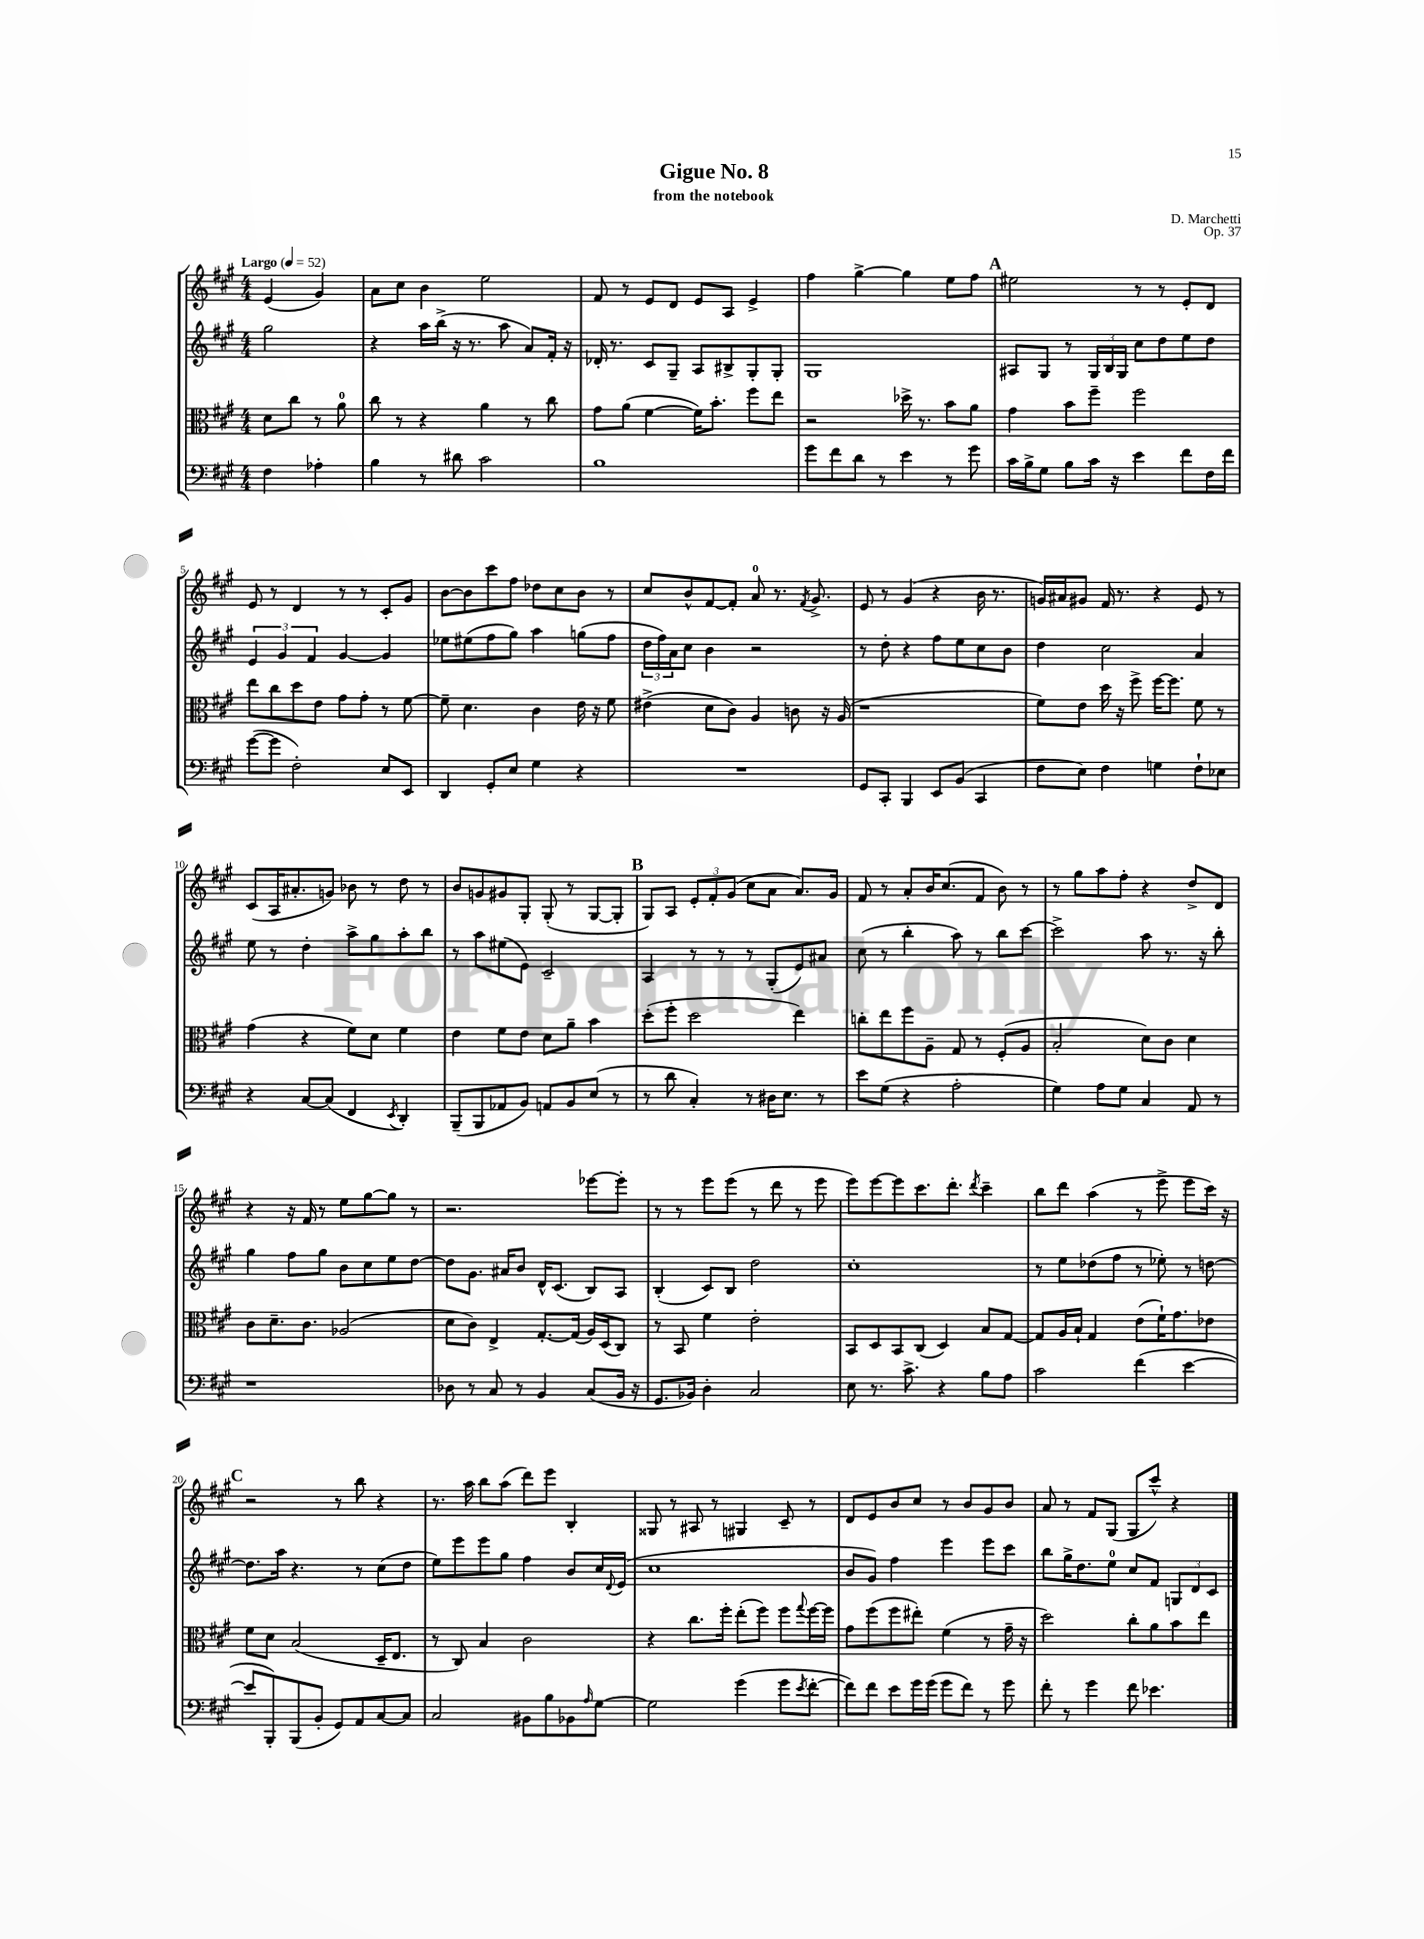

**kern	**kern	**kern	**kern
*part4	*part3	*part2	*part1
*staff4	*staff3	*staff2	*staff1
*clefF4	*clefC3	*clefG2	*clefG2
*k[f#c#g#]	*k[f#c#g#]	*k[f#c#g#]	*k[f#c#g#]
*M4/4	*M4/4	*M4/4	*M4/4
*MM52	*MM52	*MM52	*MM52
=	=	=	=
!	!	!	!LO:TX:a:B:t=Largo
4F#\	8d\L	2gg#\	(4e/
.	8cc#\J	.	.
4A-X'\	8r	.	4g#/)
.	8a\	.	.
=1	=1	=1	=1
4B\	8cc#\	4r	8a\L
.	8r	.	8cc#\J
8r	4r	16aa\LL	4b\
.	.	(16bb^\JJ	.
8d#X\	.	16r	.
.	.	8.r	.
2c#\	4a\	.	2ee\
.	.	8aa\	.
.	8r	8a/L)	.
.	8cc#\	16f#'/Jk	.
.	.	16r	.
=2	=2	=2	=2
1B	8g#\L	16d-X'/	8f#/
.	.	8.r	.
.	(8a\J	.	8r
.	[4f#\	8c#/L	8e/L
.	.	8G#~/J	8d/J
.	16f#\KL])	8A/L	8e/L
.	8.b'\J	.	.
.	.	8B#X^/	8A/J
.	8ff#\L	8G#'/	4e^/
.	8ee\J	8G#'/J	.
=3	=3	=3	=3
8g#\L	2r	1G#	4ff#\
8f#\	.	.	.
8d\J	.	.	[4gg#^\
8r	.	.	.
4e\	16dd-X^\	.	4gg#\]
.	8.r	.	.
8r	8b\L	.	8ee\L
8g#\	8a\J	.	8ff#\J
!!LO:REH:place=s1:t=A
=4	=4	=4	=4
16c#\LL	4g#\	8A#X/L	2ee#X\
16B^\J	.	.	.
8G#\J	.	8G#/J	.
8B\L	8b\L	8r	.
16c#\Jk	8ff#~\J	24G#/LL	.
.	.	24B/	.
16r	.	.	.
.	.	24G#/JJ	.
4e\	2ff#\	8cc#\L	8r
.	.	8dd\	8r
8f#\L	.	8ee\	8e'/L
16F#\L	.	8dd\J	8d/J
16f#\JJ	.	.	.
!!LO:LB:g=z
=5	=5	=5	=5
([8g#\L	8ee\L	6e/	8e/
8g#\J]	8cc#\	.	8r
.	.	6g#/	.
2F#'\)	8dd\	.	4d/
.	.	6f#/	.
.	8e\J	.	.
.	8g#\L	[4g#/	8r
.	8g#'\J	.	8r
8E/L	8r	4g#/]	8c#'/L
8EE/J	[8f#\	.	8g#/J
=6	=6	=6	=6
4DD/	8f#~\]	8ee-X\L	[8b\L
.	4.d\	(8ee#X\	8b\]
8GG#'/L	.	8ff#\	8ccc#\
8E/J	.	8gg#\J)	8ff#\J
4G#\	4c#\	4aa\	8dd-X\L
.	.	.	8cc#\
4r	16e\	(8ggn\L	8b\J
.	16r	.	.
.	8f#\	8ff#\J	8r
=7	=7	=7	=7
1r	(4e#X^\	24dd\LL	8cc#/L
.	.	24ff#\)	.
.	.	24a\J	.
.	.	8cc#\J	8b^^/
.	8d\L	4b\	[8f#/
.	8c#\J)	.	8f#'/J]
.	4A/	2r	8a/
.	.	.	8.r
.	8cn\	.	.
.	.	.	8qf#/
.	.	.	8.g#^/
.	16r	.	.
.	(16A/	.	.
=8	=8	=8	=8
8GG#/L	1r	8r	8e/
8CC#'/J	.	8dd'\	8r
4BBB/	.	4r	(4g#/
8EE/L	.	8ff#\L	4r
(8BB/J	.	8ee\	.
4CC#/	.	8cc#\	16b\
.	.	.	8.r
.	.	8b\J	.
=9	=9	=9	=9
8F#\L	8f#\L)	4dd\	16gn/LL)
.	.	.	16a#X/J
8E\J)	8e\J	.	8g#X/J
4F#\	16dd\	2cc#\	16f#/
.	16r	.	8.r
.	8ff#^\	.	.
4Gn\	[16ff#\KL	.	4r
.	8.ff#\J]	.	.
8F#`\L	8f#\	4a/	8e/
8E-X\J	8r	.	8r
!!LO:LB:g=z
=10	=10	=10	=10
4r	(4g#\	8ee\	(8c#/L
.	.	8r	16A/K
.	.	.	8.a#X'/
[8C#/L	4r	4dd'\	.
(8C#/J]	.	.	8gn/J)
4FF#/	8f#\L)	8aa^\L	8b-X\
.	8d\J	8gg#\	8r
8qEE/	.	.	.
4DD'/)	4f#\	8aa'\	8dd\
.	.	8bb\J	8r
=11	=11	=11	=11
(8BBB~/L	4e\	8r	8b/L
8BBB/	.	8aa\L	8gn/
8AA-X/	8f#\L	(8ee#X\	8g#X/
8BB/J)	8e\J	8e\J)	8G#'/J
8AAn/L	8d\L	2c#~/	(8G#'/
8BB/	8a~\J	.	8r
(8E/J	4b\	.	[8G#/L
8r	.	.	8G#'/J]
!!LO:REH:place=s1:t=B
=12	=12	=12	=12
8r	(8dd'\L	4A/	8G#/L)
8d\	8ff#'\J	.	8A/J
4C#'/)	2dd\	8r	12e'/L
.	.	.	12f#'/
.	.	8r	.
.	.	.	(12g#/J
8r	.	8r	8cc#\L
16D#X\KL	.	(8G#'/L	8a\J
8.E\J	.	.	.
.	4ee\)	8e/)	8.a/L)
8r	.	8a#X/J	.
.	.	.	16g#/Jk
=13	=13	=13	=13
8e\L	8ccn'\L	(8cc#\	8f#/
(8G#\J	8ee\	8r	8r
4r	8ff#\	4bb'\	8a'/L
.	8A~\J	.	16b/K
.	.	.	(8.cc#/
2A'\	8G#/	8aa\)	.
.	8r	8r	8f#/J
.	(8F#'/L	8bb\L	8b\)
.	8A/J	[8ccc#\J	8r
=14	=14	=14	=14
4G#\)	2B'/	2ccc#^\]	8r
.	.	.	8gg#\L
8A\L	.	.	8aa\
8G#\J	.	.	8ff#'\J
4C#/	8d\L)	8aa\	4r
.	8c#\J	8.r	.
8AA/	4d\	.	8dd^/L
.	.	16r	.
8r	.	8bb'\	8d/J
!!LO:LB:g=z
=15	=15	=15	=15
1r	8c#\L	4gg#\	4r
.	8.d~\	.	.
.	.	8ff#\L	16r
.	8.c#\J	.	16f#/
.	.	8gg#\J	8r
.	(2A-X/	8b\L	8ee\L
.	.	8cc#\	[8gg#\
.	.	8ee\	8gg#\J]
.	.	[8dd\J	8r
=16	=16	=16	=16
8D-X\	8d\L	8dd\L]	2.r
8r	8c#\J)	8.g#\J	.
8C#/	4E^/	.	.
.	.	16a#X/KL	.
8r	.	8b/J	.
4BB/	[8.G#'/L	16d^^/KL	.
.	.	(8.c#/J	.
.	(16G#/Jk]	.	.
(8C#/L	16A/LL)	8B/L)	[8eee-X\L
.	(16D/J	.	.
16BB/Jk	8C#/J)	8A/J	8eee-'\J]
16r	.	.	.
=17	=17	=17	=17
8.GG#/L	8r	(4B'/	8r
.	8BB/	.	8r
16BB-X/Jk)	.	.	.
4D'\	4f#\	8c#/L)	8eee\L
.	.	8B/J	(8eee\J
2C#/	2e'\	2dd\	8r
.	.	.	8ddd\
.	.	.	8r
.	.	.	8eee\
=18	=18	=18	=18
8E\	8BB/L	1cc#'	8eee\L)
8.r	8D/	.	[8eee\
.	8BB/	.	8eee\]
8.c#^\	.	.	.
.	(8C#/J	.	8.ccc#\
4r	4D/)	.	.
.	.	.	8.ddd'\J
.	.	.	8qddd/
8B\L	8B/L	.	4ccc#~\
8A\J	[8G#/J	.	.
=19	=19	=19	=19
2c#\	8G#/L]	8r	8bb\L
.	16A/L	8ee\L	8ddd\J
.	16B`/JJ	.	.
.	4G#/	(8dd-X\	(4aa\
.	.	8ff#\J	.
(4f#\	(8e\L	8r	8r
.	16f#`\K)	8ee-X'\)	8eee^\
.	8.g#\	.	.
[4e\	.	8r	8eee\L
.	8e-X\J	[8ddn\	16ccc#\Jk)
.	.	.	16r
!!LO:LB:g=z
!!LO:REH:place=s1:t=C
=20	=20	=20	=20
8e/L]	8f#\L	8.dd\L]	2r
8BBB'/)	8d\J	.	.
.	.	16aa\Jk	.
(8BBB/	(2B/	4.r	.
8BB'/J	.	.	.
8GG#/L)	.	.	8r
8AA/	.	8r	8bb\
[8C#/	16D~/KL	(8cc#\L	4r
.	8.E/J	.	.
8C#/J]	.	8dd\J	.
=21	=21	=21	=21
2C#/	8r	8ee\L)	8.r
.	8C#/)	8eee\	.
.	.	.	16aa\
.	4B/	8eee\	8bb\L
.	.	8gg#\J	(8aa\J
8BB#X\L	2c#\	4ff#\	8ddd\L)
8B\	.	.	8eee\J
8BB-X\	.	8b/L	4B'/
16qqA/	.	.	.
[8G#\J	.	16cc#/L	.
.	.	8qqd/	.
.	.	(16e/JJ	.
=22	=22	=22	=22
2G#\]	4r	1cc#	8G##X/
.	.	.	8r
.	8.cc#\L	.	8A#X/
.	.	.	8r
.	16ff#'\Jk	.	.
(4g#\	(8ee'\L	.	4G#X/
.	8ff#\J)	.	.
8g#\L	8ff#\L	.	8c#~/
8qe/	8qqgg#/	.	.
[8f#'\J	[16ff#\L	.	8r
.	16ff#\JJ]	.	.
=23	=23	=23	=23
8f#\L])	8g#\L	8b/L	8d/L
8f#\J	(8ff#\	8g#/J)	8e/
8e\L	8ff#\	4ff#\	8b/
16g#\L	8ee#X'\J)	.	8cc#/J
(16g#\JJ	.	.	.
8g#\L	(4f#\	4eee\	8r
8f#\J)	.	.	8b/L
8r	8r	8eee\L	8g#/
8g#\	16g#~\	8ccc#\J	8b/J
.	16r	.	.
=24	=24	=24	=24
8f#'\	2dd\)	8bb\L	8a/
8r	.	16gg#^\K	8r
.	.	8.dd\	.
4g#\	.	.	8f#/L
.	.	8ee\J	(8G#/J
8f#\	8cc#'\L	8cc#/L	8G#/L
4.e-X\	8a\	8f#/J	8ccc#^^/J)
.	8b\	12Gn/L	4r
.	.	12d/	.
.	8ee\J	.	.
.	.	12c#/J	.
==	==	==	==
*-	*-	*-	*-
